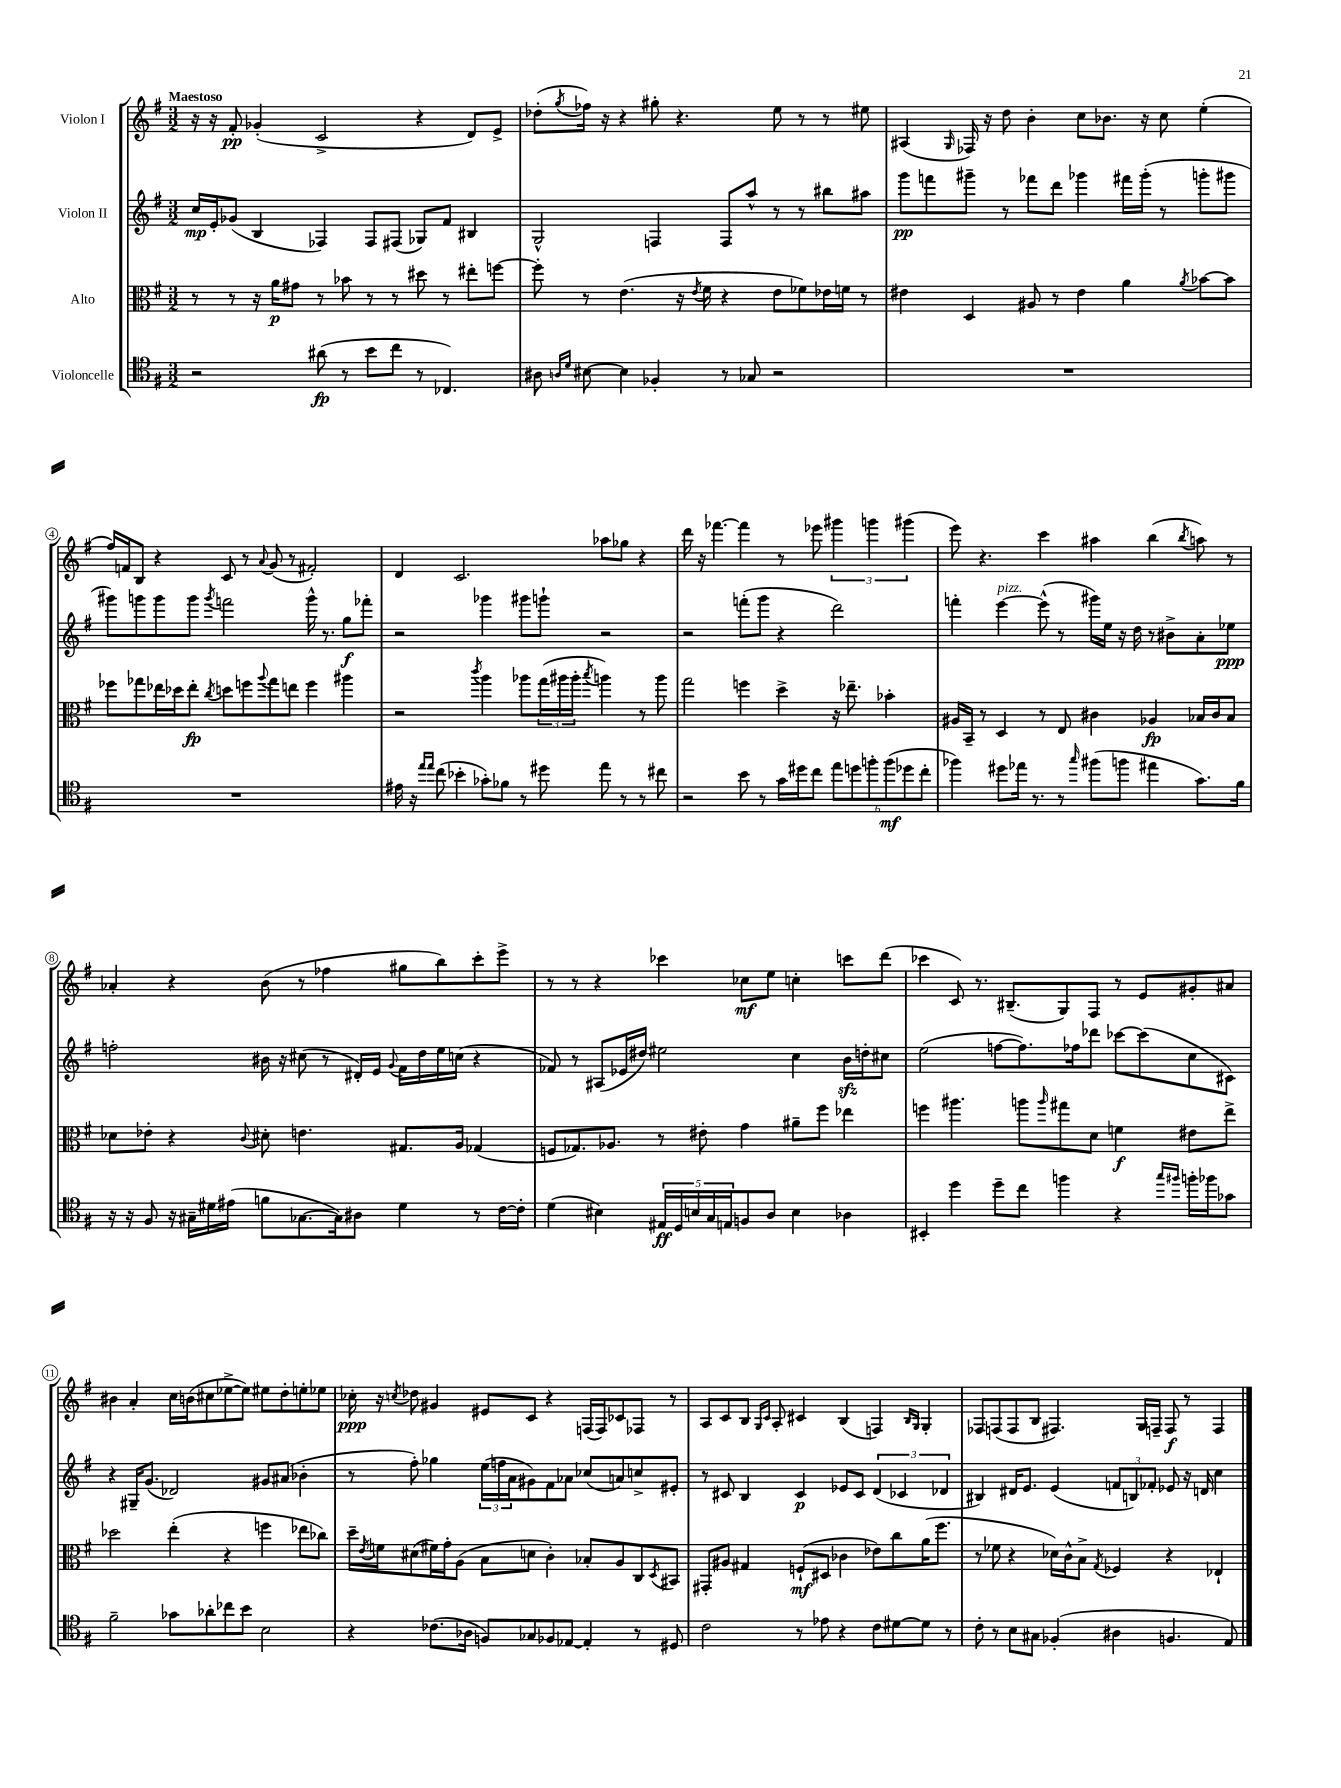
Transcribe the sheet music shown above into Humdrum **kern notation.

**kern	**kern	**kern	**kern
*staff4	*staff3	*staff2	*staff1
*clefC4	*clefC3	*clefG2	*clefG2
*k[f#]	*k[f#]	*k[f#]	*k[f#]
*M3/2	*M3/2	*M3/2	*M3/2
2r	8r	16cc/LL	16r
.	.	16e'/J	16r
.	8r	(8g-/J	8f#'/
.	16r	4B/	(4g-'/
.	16a\LK	.	.
.	8g#\J	.	.
(8a#\	8r	4F-/)	2c^/
8r	8b-\	.	.
8b\L	8r	8F-/L	.
8cc\J	8r	(8F#/J	.
8r	8dd#\	8G-/L)	4r
4.C-/)	8r	8f#/J	.
.	8ee#'\L	4B#/	8d/L)
.	[8ff\J	.	8e^/J
=	=	=	=
8A#\	8ff'\]	2G^^/	(8dd-'\L
16qqA/LL	.	.	.
16qqd/JJ	.	.	8qgg/
[8B#\	8r	.	16ff-\Jk)
.	.	.	16r
4B#\]	(4.e\	.	4r
4F-'/	.	4F/	8gg#'\
.	16r	.	4.r
.	8qe/	.	.
.	16f#\	.	.
8r	4r	8F/L	.
8G-/	.	8aa^^/J	.
2r	8e\L	8r	8ee\
.	8f-\)	8r	8r
.	16e-\L	8bb#\L	8r
.	16f\JJ	.	.
.	8r	8aa#\J	8ee#\
=	=	=	=
1.r	4e#\	8ggg\L	(4A#/
.	.	8fff\	.
.	.	.	16qqG/
.	4D/	8ggg#~\J	16F-/)
.	.	.	16r
.	.	8r	8dd\
.	8A#/	8fff-\L	4b'\
.	8r	8ddd\J	.
.	4e#\	4ggg-\	8cc\L
.	.	.	8.b-\J
.	4a\	16fff#\LL	.
.	.	(16ggg-'\JJ	16r
.	.	8r	8cc\
.	8qa/	.	.
.	[8b-\L	8ggg'\L	(4ee'\
.	8b-\]J	8ggg#\J	.
=	=	=	=
1.r	8ff-\L	8ggg#\L)	16ff#/LL)
.	.	.	16f/J
.	8gg-\	8ggg\	8B/J
.	16ee-\L	8ggg\	4r
.	16dd-\J	.	.
.	8ee-'\J	8ggg\J	.
.	8qcc/	8qggg/	.
.	8dd\L	2fff\	8c/
.	8ff\	.	8r
.	8qqaa/	.	8qqa/
.	8gg-\	.	(8g/
.	8ee\J	.	8r
.	4ff\	16ggg^^\	2f#'/)
.	.	8.r	.
.	4aa#\	8gg\L	.
.	.	8fff-'\J	.
=	=	=	=
16e#\	2r	2r	4d/
16r	.	.	.
16qqee/LL	.	.	.
16qqee/JJ	.	.	.
(8cc\	.	.	.
4b-'\	.	.	2.c/
.	8qccc/	.	.
8g-'\L)	4aa\	4ggg-\	.
8f-\J	.	.	.
8r	8aa-\L	8ggg#\L	.
8dd#\	(24gg\L	8ggg`\J	.
.	24aa#\	.	.
.	24aa#'\JJ	.	.
.	8qbb/	.	.
8ee\	4aa\)	2r	8aa-\L
8r	.	.	8gg-\J
8r	8r	.	4r
8cc#\	8aa\	.	.
=	=	=	=
2r	2gg\	2r	16ddd\
.	.	.	16r
.	.	.	[4.fff-\
8b\	4ff\	(8fff'\L	4fff-\]
8r	.	8ggg\J	.
16g\LL	4dd^\	4r	8r
16dd#\J	.	.	.
8cc\J	.	.	8eee-\
12ee\L	16r	2ddd\)	6ggg#\
.	8.ee-~\	.	.
12dd\	.	.	.
12ff'\	.	.	6ggg\
(12ff\	4b-'\	.	.
12dd-\	.	.	(6ggg#\
12cc'\J	.	.	.
=	=	=	=
4ff-\)	16A#/LL	4fff'\	8eee\)
.	16BB~/JJ	.	.
.	8r	.	4.r
8dd#\L	4D/	[4eee\	.
16ee-\Jk	.	.	.
8.r	.	.	.
.	8r	(8eee^^\]	4ccc\
8r	8E/	8r	.
16qqgg/	.	.	.
(8ff#\L	4c#\	16ggg#\LL)	4aa#\
.	.	16ee\JJ	.
8ff\J	.	16r	.
.	.	16dd\	.
4ee#\	4A-/	8r	(4bb\
.	.	8b#^\L	.
.	.	.	8qbb/
8.g\L)	16B-/LL	8a'\	8aa\)
.	16c#/J	.	.
.	8B-/J	8ee-\J	8r
16f#\Jk	.	.	.
=	=	=	=
16r	8d-\L	2ff'\	4a-'/
16r	.	.	.
8F#/	8e-'\J	.	.
16r	4r	.	4r
16G#~\LL	.	.	.
16d#\	.	.	.
(16e#\JJ	.	.	.
.	8qqc/	.	.
8f\L	8d#'\	16b#\	(8b\
.	.	16r	.
[8.G-\	4.e\	(8cc#\	8r
.	.	8r	4ff-\
16G-\]k)	.	.	.
8A#\J	.	16d#'/LL)	.
.	.	16e/JJ	.
.	.	8qqg/	.
4d#\	8.G#/L	16f#\LL	8gg#\L
.	.	16dd\	.
.	.	16ee\	8bb\)
.	16A/Jk	(16cc\JJ	.
8r	(4G-/	4r	8ccc'\
[16c\LL	.	.	8eee^\J
16c'\]JJ	.	.	.
=	=	=	=
(4d\	8F/L	8f-/)	8r
.	8.G-/)	8r	8r
4B#\)	.	(8A#/L	4r
.	8.A-/J	.	.
.	.	16e-/L	.
.	.	16dd#/JJ)	.
20E#/LL	8r	2ee#\	4ccc-\
20D/	.	.	.
20B/	.	.	.
.	8e#'\	.	.
20G/	.	.	.
20E/J	.	.	.
8F/	4g\	.	8cc-\L
8A/J	.	.	8ee\J
4B\	8a#~\L	4cc\	4cc'\
.	8ff#\J	.	.
4A-\	4ee-\	16b\LL	8ccc\L
.	.	16dd'\J	.
.	.	8cc#\J	(8ddd\J
=	=	=	=
4BB#'/	4ff\	(2ee\	4ccc-\
4dd\	4.aa#\	.	8c/)
.	.	.	8.r
8dd~\L	.	[8ff\L	.
.	.	.	(8.B#~/L
8cc\J	8aa\L	8.ff\])	.
.	16qqaa/	.	.
4ff\	8gg#\	.	8G/)
.	.	16ff-\k	.
.	8d\J	8ddd-\J	8F#/J
4r	4f\	[8ccc-\L	8r
.	.	(8ccc-\]	8e/L
16qqgg/LL	.	.	.
16qqff#/JJ	.	.	.
16ff'\LL	8e#\L	8cc\	8g#'/
16ff-\J	.	.	.
8g-\J	8ee^\J	8c#\J)	8a#/J
=	=	=	=
2f#~\	2dd-\	4r	4b#\
.	.	16G#~/LK	4a'/
.	.	(8.g/J	.
8g-\L	(4ee'\	2d-/)	16cc\LL
.	.	.	(16b\J
8a-'\	.	.	8cc#\
8cc-\	4r	.	[8ee-^\
8b\J	.	.	8ee-\]J)
2B\	4ff\	8g#/L	8ee#\L
.	.	(8a#/J	8dd'\
.	8ee-\L	4b-'\	8ee'\
.	8cc-\J)	.	8ee-\J
=	=	=	=
4r	16dd~\LL	8r	16cc-'\
.	8qe/	.	.
.	16f\J	.	16r
.	.	.	8qcc/
.	(8d#\	8ff#'\)	8dd-\
(8.c-\L	16f#\L)	4gg-\	4g#/
.	16g'\J	.	.
.	(8A\J	.	.
16A-\Jk	.	.	.
8F/L)	8B\L	(24ee\LL	8e#/L
.	.	24ff\	.
.	.	24a\J	.
8G-/	8d\J	8g#\)	8c/J
8F-/	4c'\)	8f#\	4r
[8E-/J	.	8a-\J	.
4E-'/]	8B-'/L	(8cc-/L	(16F/LL
.	.	.	16F/J)
.	8A/	8a/)	8c-/
8r	8C/	8cc^/	8F-/J
.	8qD/	.	.
8D#/	8BB#/J	8e#'/J	8r
=	=	=	=
2c\	8GG#'/L	8r	8A/L
.	8A#/J	8c#/	8c/
.	4G#/	4B/	8B/J
.	.	.	16qqG/LL
.	.	.	16qqc/JJ
.	.	.	8A'/
8r	(8F`/L	4c#/	4c#/
8e-\	8D#/J	.	.
4r	4c-\	8e-/L	(4B/
.	.	8c#/J	.
8c\L	8e-\L)	(6d/	4F/)
[8d#\	8cc\	.	.
.	.	6c-/	.
.	.	.	16qqB/LL
.	.	.	16qqG/JJ
8d#\]J	(16a\K	.	4G'/
.	8.ff#\J	.	.
.	.	6d-/	.
8r	.	.	.
=	=	=	=
8c'\	8r	4B#/)	8F-/L
8r	8f-\	.	(8F/
8B\L	4r	16d#/LK	8F/
.	.	8.e/J	.
8G#\J	.	.	8B/J
(4F-'/	16d-\LL)	(4e/	4.F#/)
.	16c^^\J	.	.
.	8B^\J	.	.
.	8qG/	.	.
4A#\	4F-/	12f/L	.
.	.	12B/)	.
.	.	.	16G/LL
.	.	12f-'/J	.
.	.	.	16F~/JJ
4.F/	4r	8e-/	8F/
.	.	16r	8r
.	.	16d/	.
.	4E-`/	4cc\	4F/
8E/)	.	.	.
==	==	==	==
*-	*-	*-	*-
